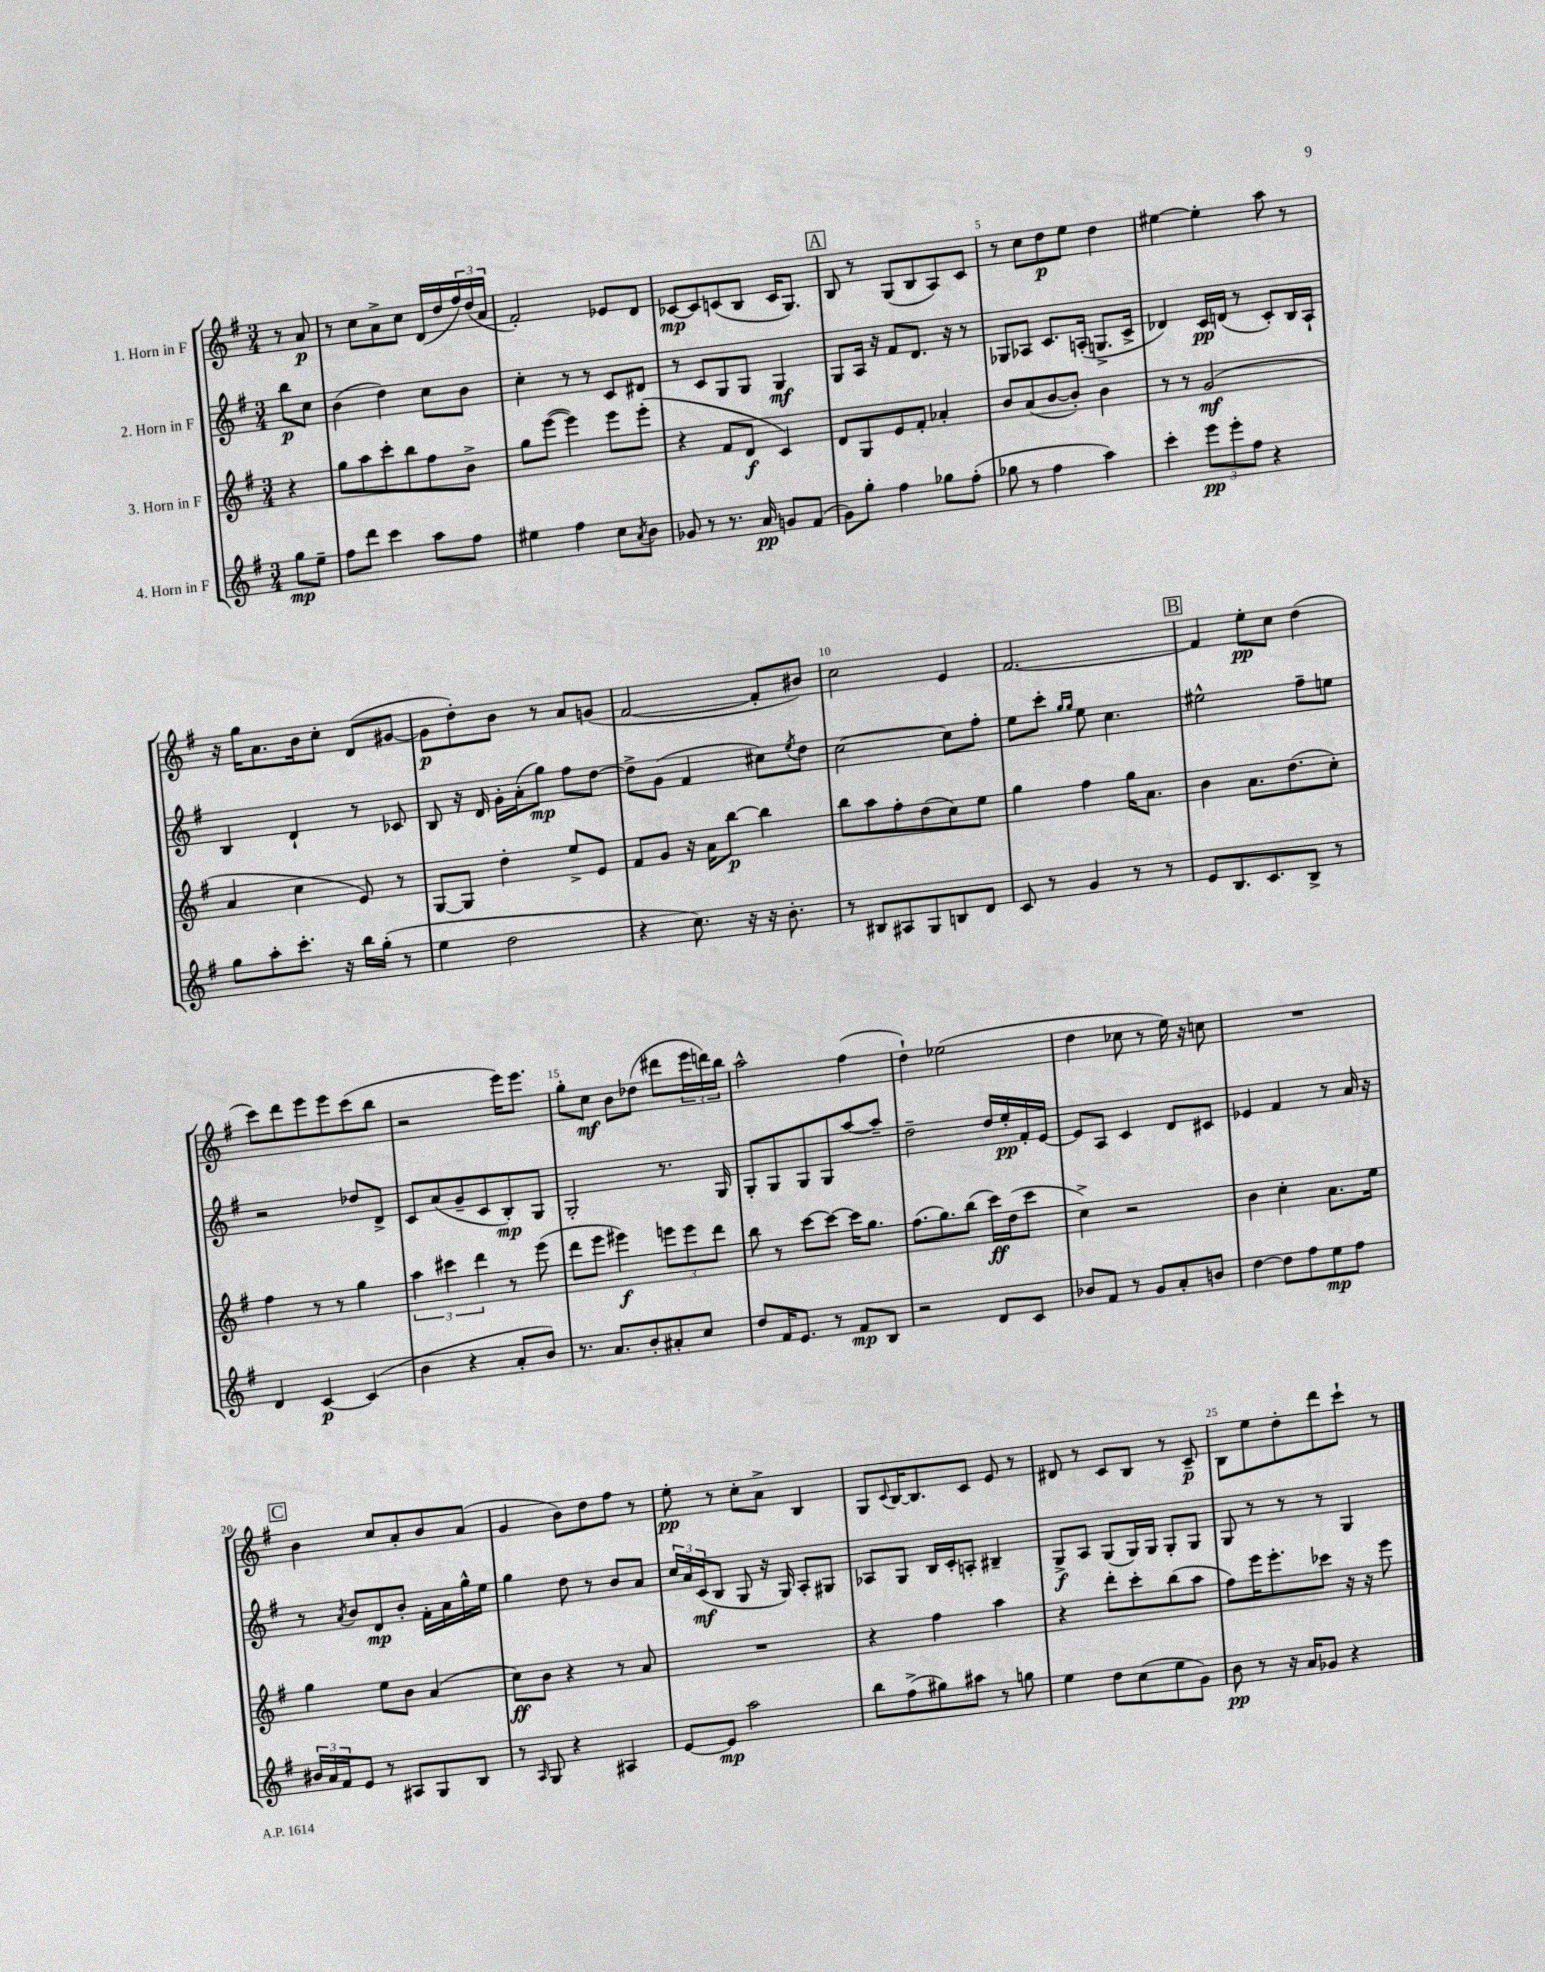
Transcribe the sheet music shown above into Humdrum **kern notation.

**kern	**dynam	**kern	**dynam	**kern	**dynam	**kern	**dynam
*part4	*part4	*part3	*part3	*part2	*part2	*part1	*part1
*staff4	*staff4	*staff3	*staff3	*staff2	*staff2	*staff1	*staff1
*I"4. Horn in F	*	*I"3. Horn in F	*	*I"2. Horn in F	*	*I"1. Horn in F	*
*clefG2	*	*clefG2	*	*clefG2	*	*clefG2	*
*k[f#]	*	*k[f#]	*	*k[f#]	*	*k[f#]	*
*M3/4	*	*M3/4	*	*M3/4	*	*M3/4	*
=	=	=	=	=	=	=	=
8gg\L	mp	4r	.	8bb\L	p	8r	.
8ee~\J	.	.	.	8cc\J	.	8a/	p
=1	=1	=1	=1	=1	=1	=1	=1
8ff#\L	.	8gg\L	.	(4b\	.	8r	.
8ddd\J	.	8aa\	.	.	.	8cc\L	.
4ccc\	.	8ccc'\	.	4dd\)	.	8a^\	.
.	.	8bb\	.	.	.	8cc\J	.
8aa\L	.	8ff#\	.	8cc\L	.	(16d/LL	.
.	.	.	.	.	.	16dd/	.
8ff#\J	.	8b^\J	.	8b\J	.	24ff#/)	.
.	.	.	.	.	.	(24dd/	.
.	.	.	.	.	.	24a/JJ	.
=2	=2	=2	=2	=2	=2	=2	=2
4ee#X\	.	8gg\L	.	4cc'\	.	2f#'/)	.
.	.	([8eee\J	.	.	.	.	.
4ff#\	.	4eee\])	.	8r	.	.	.
.	.	.	.	8r	.	.	.
8cc\L	.	8eee\L	.	8c/L	.	8e-X/L	.
8qa/	.	.	.	.	.	.	.
8b\J	.	(8eee'\J	.	8d#X/J	.	8d/J	.
=3	=3	=3	=3	=3	=3	=3	=3
8g-X/	.	4r	.	8r	.	[8c-X/L	mp
8r	.	.	.	8c/L	.	8c-/]	.
8.r	.	8f#/L	.	8G/	.	(8cn/	.
.	.	8d/J	f	8G/J	.	8B/J	.
16a/	pp	.	.	.	.	.	.
8gn/L	.	4c/)	.	4G/	mf	16c/KL	.
.	.	.	.	.	.	8.G/J)	.
(8f#/J	.	.	.	.	.	.	.
!!LO:REH:place=s1:t=A
=4	=4	=4	=4	=4	=4	=4	=4
8g\L)	.	8d/L	.	8G/L	.	8B/	.
8gg'\J	.	8G/	.	16A/Jk	.	8r	.
.	.	.	.	16r	.	.	.
4ff#\	.	8e/	.	8f#/L	.	(8G/L	.
.	.	8f#'/J	.	8.d/J	.	8B/	.
8gg-X\L	.	4a-X'/	.	.	.	8A/)	.
.	.	.	.	16r	.	.	.
(8ff#'\J	.	.	.	8r	.	8c/J	.
=5	=5	=5	=5	=5	=5	=5	=5
8gg-X\	.	8b/L	.	8G-X/L	.	8r	.
8r	.	(8a/	.	8A-X/J	.	8cc\L	.
4ff#\	.	[8b/	.	8.c/L	.	8dd\	p
.	.	8b'/J])	.	.	.	8ee\J	.
.	.	.	.	(16An'/Jk	.	.	.
4aa\)	.	4b\	.	8.Gn^/L	.	4dd\	.
.	.	.	.	16c^/Jk	.	.	.
=6	=6	=6	=6	=6	=6	=6	=6
4ccc'\	.	8r	.	4d-X/)	.	[4ee#X\	.
.	.	8r	.	.	.	.	.
12eee\L	pp	(2g/	mf	16c/LL	pp	4ee#'\]	.
.	.	.	.	(16dn/JJ	.	.	.
12eee'\	.	.	.	.	.	.	.
.	.	.	.	8r	.	.	.
12ff#\J	.	.	.	.	.	.	.
4r	.	.	.	8c'/L)	.	8aa\	.
.	.	.	.	16B/L	.	8r	.
.	.	.	.	16A`/JJ	.	.	.
!!LO:LB:g=z
=7	=7	=7	=7	=7	=7	=7	=7
8gg\L	.	4a/	.	4B/	.	16r	.
.	.	.	.	.	.	16gg\KL	.
8aa'\	.	.	.	.	.	8.a\	.
8.ccc'\J	.	4cc\	.	4d`/	.	.	.
.	.	.	.	.	.	16b\k	.
.	.	.	.	.	.	8cc'\J	.
16r	.	.	.	.	.	.	.
16bb\LL	.	8e/)	.	8r	.	(8d/L	.
(16gg'\JJ	.	.	.	.	.	.	.
8r	.	8r	.	8c-X/	.	[8g#X/J	.
=8	=8	=8	=8	=8	=8	=8	=8
4ee\	.	[8G/L	.	8B/	.	8g#\L]	p
.	.	8G/J]	.	16r	.	8dd'\)	.
.	.	.	.	16d/	.	.	.
2dd\	.	4dd'\	.	16g'\LL	.	8b\J	.
.	.	.	.	(16a'\J	.	.	.
.	.	.	.	8gg\J)	mp	8r	.
.	.	8ee^/L	.	8ff#\L	.	8a/L	.
.	.	8e/J	.	[8dd\J	.	(8gn/J	.
=9	=9	=9	=9	=9	=9	=9	=9
4r	.	8f#/L	.	8dd^\L]	.	[2f#/	.
.	.	8g/J	.	(8g\J	.	.	.
8.cc\)	.	16r	.	4f#/	.	.	.
.	.	16a\KL	.	.	.	.	.
.	.	[8bb\J	p	.	.	.	.
16r	.	.	.	.	.	.	.
16r	.	4bb\]	.	8cc#X\L)	.	8f#'/L]	.
8.b'\	.	.	.	.	.	.	.
.	.	.	.	8qee/	.	.	.
.	.	.	.	8dd\J	.	8b#X/J)	.
=10	=10	=10	=10	=10	=10	=10	=10
8r	.	8bb\L	.	[2cc\	.	2cc\	.
8B#X/L	.	8aa\	.	.	.	.	.
8A#X/	.	8ff#'\	.	.	.	.	.
8G/	.	(8dd\	.	.	.	.	.
8Bn/	.	8cc\)	.	8cc\L]	.	4e/	.
8d/J	.	8ee\J	.	8ff#'\J	.	.	.
=11	=11	=11	=11	=11	=11	=11	=11
8c/	.	4gg\	.	8ee\L	.	[2.f#/	.
8r	.	.	.	8ccc'\J	.	.	.
.	.	.	.	16qqgg/LL	.	.	.
.	.	.	.	16qqgg/JJ	.	.	.
4g/	.	4ff#\	.	8ee\	.	.	.
.	.	.	.	4.cc\	.	.	.
8r	.	16gg\KL	.	.	.	.	.
.	.	8.a\J	.	.	.	.	.
8r	.	.	.	.	.	.	.
!!LO:REH:place=s1:t=B
=12	=12	=12	=12	=12	=12	=12	=12
8e/L	.	4b\	.	2ee#X^^\	.	4f#/]	.
8.B/	.	.	.	.	.	.	.
.	.	8.a\L	.	.	.	8ee'\L	pp
8.c/	.	.	.	.	.	.	.
.	.	.	.	.	.	8cc\J	.
.	.	(8.dd\	.	.	.	.	.
8B^/J	.	.	.	8ff#~\L	.	(4dd\	.
8r	.	8cc'\J)	.	8een\J	.	.	.
!!LO:LB:g=z
=13	=13	=13	=13	=13	=13	=13	=13
4d/	.	4ff#\	.	2r	.	8ccc\L)	.
.	.	.	.	.	.	8ddd\	.
[4c/	p	8r	.	.	.	8eee\	.
.	.	8r	.	.	.	8eee\	.
(4c/]	.	4gg\	.	8dd-X/L	.	(8ccc\	.
.	.	.	.	8d^/J	.	8bb\J	.
=14	=14	=14	=14	=14	=14	=14	=14
4b\	.	6aa\	.	8c/L	.	2r	.
.	.	.	.	(8a/	.	.	.
.	.	6ccc#X\	.	.	.	.	.
4r	.	.	.	8g~/	.	.	.
.	.	6ddd\	.	.	.	.	.
.	.	.	.	8c/	.	.	.
8a'/L	.	8r	.	8B'/)	mp	16eee\KL)	.
.	.	.	.	.	.	8.eee\J	.
8b/J)	.	(8eee\	.	8G/J	.	.	.
=15	=15	=15	=15	=15	=15	=15	=15
8.r	.	8ddd\L	.	2G'/	.	8gg'\L	.
.	.	8eee\J	.	.	.	8cc\J	mf
8.a/L	.	.	.	.	.	.	.
.	.	4eee#X\)	f	.	.	8b\L	.
8b'/	.	.	.	.	.	(8dd-X\J	.
8a#X'/	.	12eeen\L	.	8.r	.	8ddd#X\L	.
.	.	12eee\	.	.	.	.	.
8cc/J	.	.	.	.	.	24eee\L	.
.	.	12ddd\J	.	.	.	24dddn\)	.
.	.	.	.	16G/	.	.	.
.	.	.	.	.	.	24bb\JJ	.
=16	=16	=16	=16	=16	=16	=16	=16
8dd/L	.	8bb\	.	8G'/L	.	2aa^^\	.
16f#/K	.	8r	.	8G/	.	.	.
8.e/J	.	.	.	.	.	.	.
.	.	[8ccc\L	.	8G/	.	.	.
8r	.	8ccc\J_	.	8G/	.	.	.
8f#/L	mp	16ccc\KL]	.	[8aa/	.	(4ff#\	.
.	.	8.gg\J	.	.	.	.	.
8B/J	.	.	.	8aa~/J]	.	.	.
=17	=17	=17	=17	=17	=17	=17	=17
2r	.	(8.ff#\L	.	2dd~\	.	4dd`\)	.
.	.	8.gg\)	.	.	.	.	.
.	.	.	.	.	.	(2ee-X\	.
.	.	(8bb\J	.	.	.	.	.
8d/L	.	16ccc\LL)	ff	16dd/LL	.	.	.
.	.	(16dd\J	.	16ee'/	pp	.	.
8c/J	.	8ccc\J	.	16f#'/	.	.	.
.	.	.	.	[16e/JJ	.	.	.
=18	=18	=18	=18	=18	=18	=18	=18
8b-X/L	.	4cc^\)	.	8e/L]	.	4dd\	.
8f#/J	.	.	.	8A/J	.	.	.
8r	.	2r	.	4c/	.	8cc-X\	.
8g/L	.	.	.	.	.	8r	.
8a'/	.	.	.	8d/L	.	16ee\)	.
.	.	.	.	.	.	16r	.
8bn/J	.	.	.	8c#X/J	.	8ccn\	.
=19	=19	=19	=19	=19	=19	=19	=19
[4dd\	.	4b\	.	4e-X/	.	2.r	.
8dd\L]	.	4cc'\	.	4f#/	.	.	.
8ff#\	.	.	.	.	.	.	.
8ee\	mp	8.a\L	.	8r	.	.	.
8ff#\J	.	.	.	16a/	.	.	.
.	.	16ee\Jk	.	16r	.	.	.
!!LO:LB:g=z
!!LO:REH:place=s1:t=C
=20	=20	=20	=20	=20	=20	=20	=20
24b#X/LL	.	4gg\	.	8r	.	4b\	.
24a/	.	.	.	.	.	.	.
24f#/J	.	.	.	.	.	.	.
.	.	.	.	8qa/	.	.	.
8e/J	.	.	.	8b/L	.	.	.
8r	.	8ee\L	.	8d/	mp	8cc/L	.
8A#X/L	.	8b\J	.	8b'/J	.	8a'/	.
8G/	.	(4a/	.	16f#'\LL	.	8b/	.
.	.	.	.	16a\	.	.	.
8B/J	.	.	.	16gg^^\	.	(8a/J	.
.	.	.	.	16ee\JJ	.	.	.
=21	=21	=21	=21	=21	=21	=21	=21
8r	.	8cc\L)	ff	4gg\	.	4g/	.
16qqA/	.	.	.	.	.	.	.
8G/	.	8b\J	.	.	.	.	.
4r	.	4r	.	8dd\	.	8b\L)	.
.	.	.	.	8r	.	8dd\	.
4A#X/	.	8r	.	8b/L	.	8ff#\J	.
.	.	8a/	.	8a/J	.	8r	.
=22	=22	=22	=22	=22	=22	=22	=22
[8e/L	.	2.r	.	24cc/LL	.	8ee'\	pp
.	.	.	.	24a/	.	.	.
.	.	.	.	(24c/J	mf	.	.
8e/J]	mp	.	.	8B/J	.	8r	.
2aa\	.	.	.	8G/	.	8cc'\L	.
.	.	.	.	16r	.	8a^\J	.
.	.	.	.	16G/)	.	.	.
.	.	.	.	8A'/L	.	4B/	.
.	.	.	.	8G#X/J	.	.	.
=23	=23	=23	=23	=23	=23	=23	=23
8bb\L	.	4r	.	8A-X/L	.	8G/L	.
.	.	.	.	.	.	8qqc/	.
(8ff#^\	.	.	.	8G/J	.	[16B/K	.
.	.	.	.	.	.	8.B/]	.
8gg#X\)	.	4ff#\	.	16B/LL	.	.	.
.	.	.	.	16c'/J	.	.	.
8aa#X\J	.	.	.	8An'/J	.	8c/J	.
8r	.	4aa\	.	4B#X~/	.	8e/	.
8ggn\	.	.	.	.	.	8r	.
=24	=24	=24	=24	=24	=24	=24	=24
4ee\	.	4r	.	8G^/L	f	8d#X/	.
.	.	.	.	8A/J	.	8r	.
8dd\L	.	8ddd'\L	.	(8G/L	.	8c/L	.
(8cc\	.	8ccc'\	.	16G/L)	.	8B/J	.
.	.	.	.	16G/JJ	.	.	.
8ee\	.	(8bb\	.	8G'/L	.	8r	.
8g\J)	.	8aa\J	.	8G/J	.	8c~/	p
=25	=25	=25	=25	=25	=25	=25	=25
8b\	pp	8ff#\L)	.	8G/	.	8B\L	.
8r	.	16eee\K	.	8r	.	8ee\	.
.	.	8.eee'\	.	.	.	.	.
16r	.	.	.	8r	.	8dd'\	.
16a/KL	.	.	.	.	.	.	.
8g-X/J	.	8ccc-X\J	.	8r	.	8ddd\	.
4r	.	16r	.	4G/	.	8ccc`\J	.
.	.	16r	.	.	.	.	.
.	.	8eee\	.	.	.	8r	.
==	==	==	==	==	==	==	==
*-	*-	*-	*-	*-	*-	*-	*-
